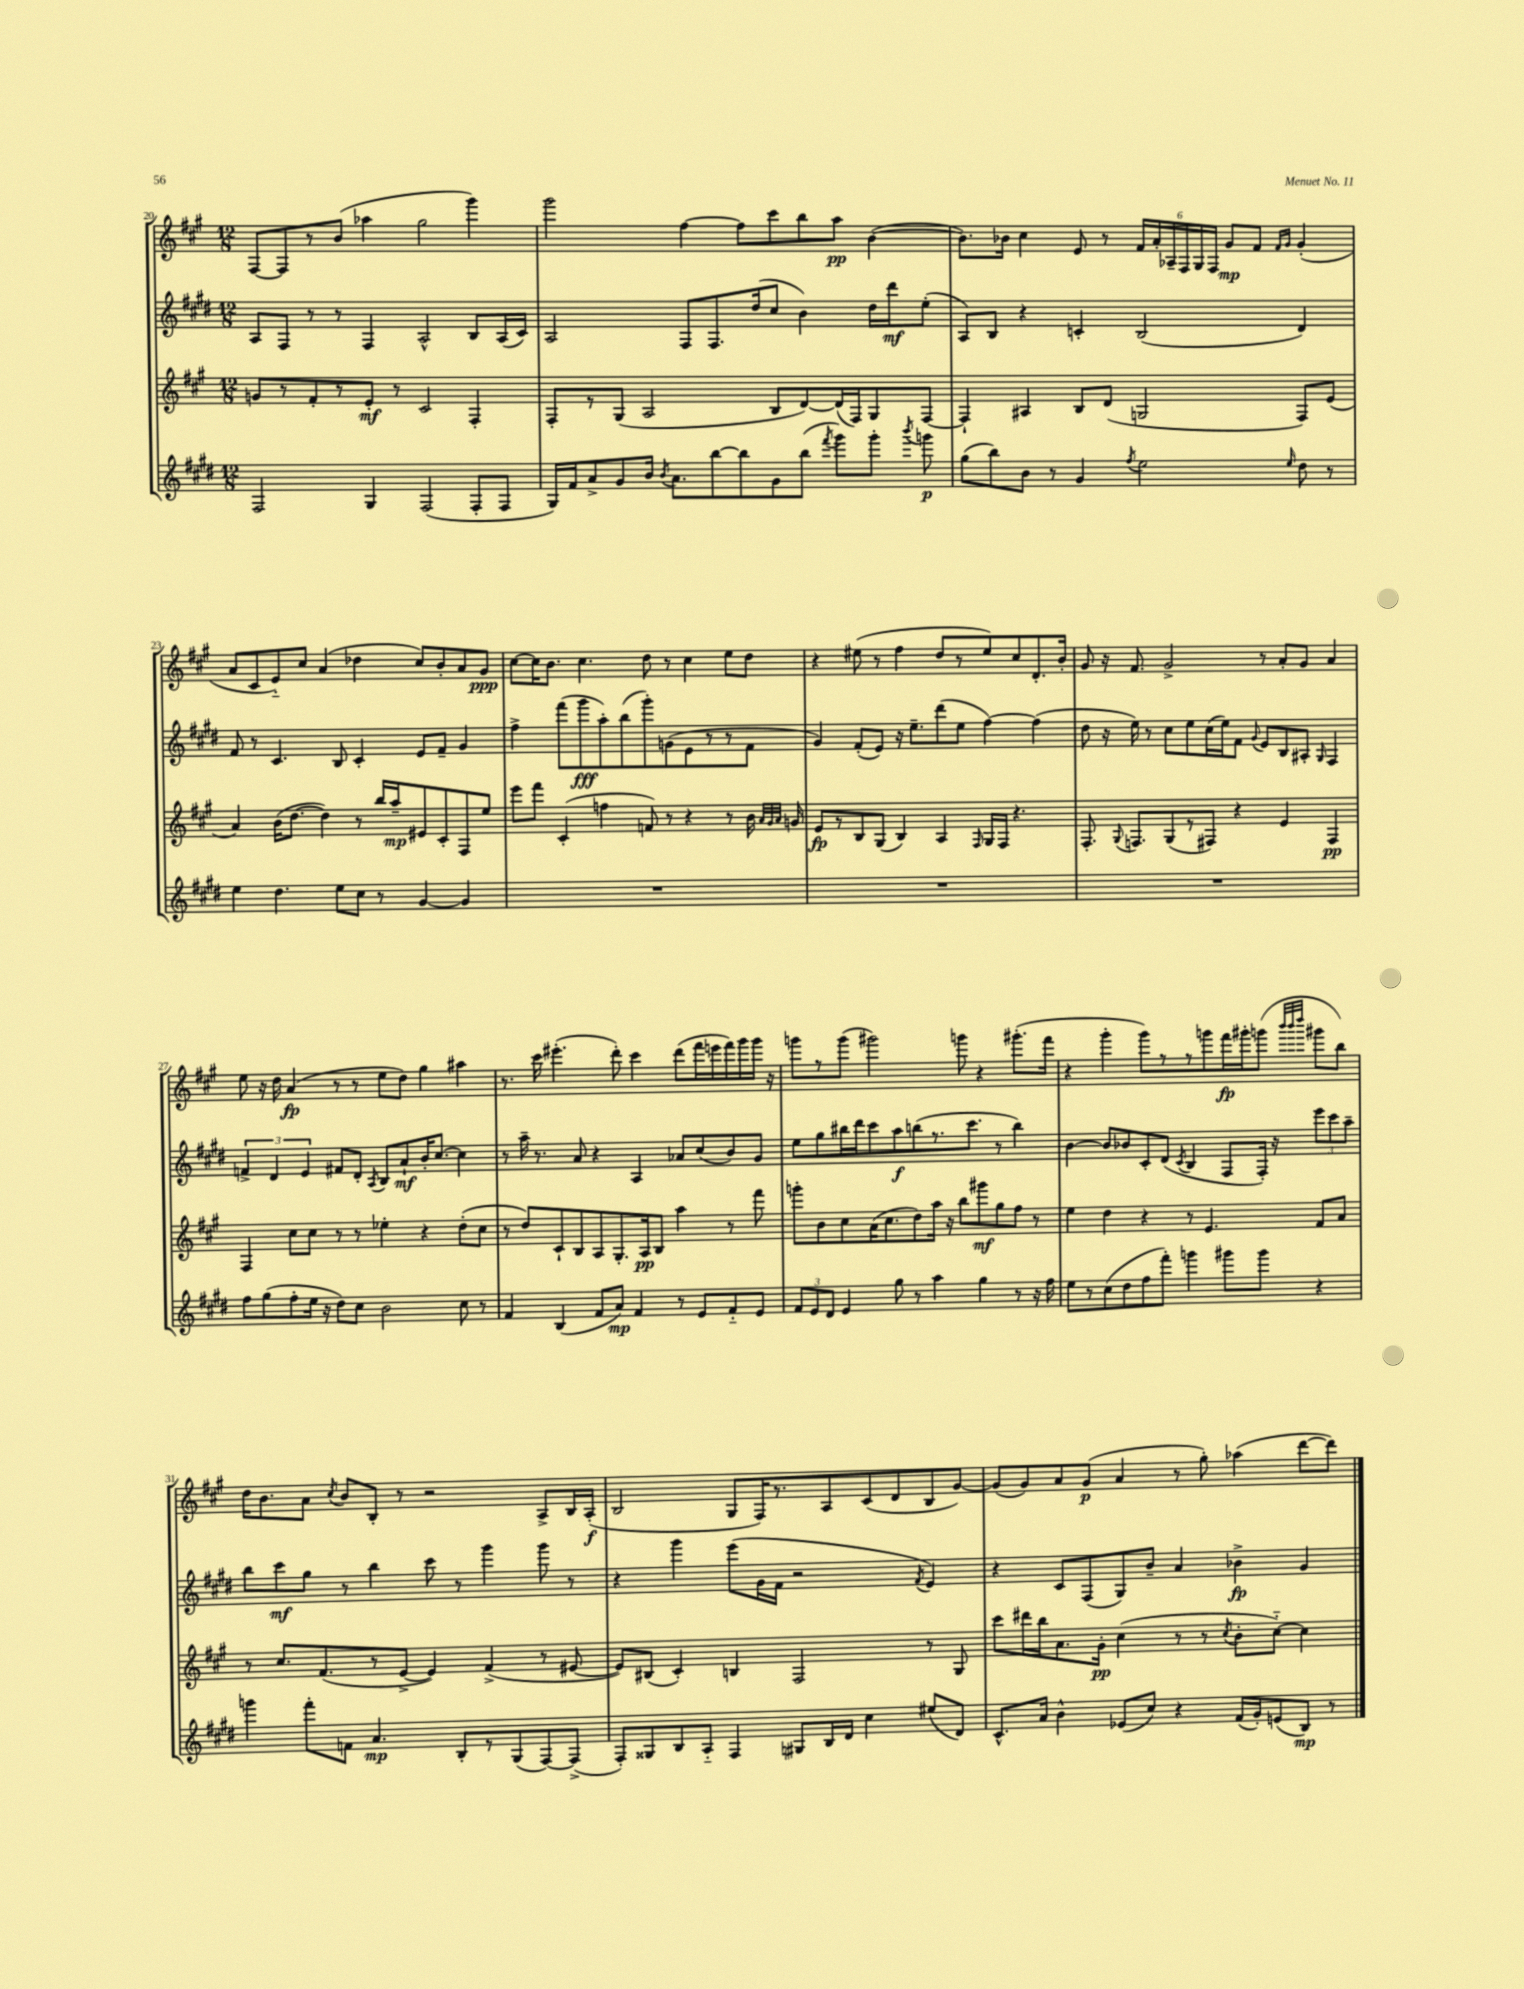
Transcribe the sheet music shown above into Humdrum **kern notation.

**kern	**kern	**kern	**kern
*staff4	*staff3	*staff2	*staff1
*clefG2	*clefG2	*clefG2	*clefG2
*k[f#c#g#d#]	*k[f#c#g#]	*k[f#c#g#d#]	*k[f#c#g#]
*M12/8	*M12/8	*M12/8	*M12/8
2F#	8g	8A	[8F#
.	8r	8F#	8F#]
.	8f#'	8r	8r
.	8r	8r	(8b
4G#	8e'	4F#	4aa-
.	8r	.	.
(2F#	2c#	2A^^	2gg#
8F#'	4F#'	8B	4ggg#)
8F#	.	(16A	.
.	.	16c#)	.
=	=	=	=
16G#)	8F#'	2A	2ggg#
16f#	.	.	.
8a^	8r	.	.
8g#	(8G#	.	.
16b	2A	.	.
8qb	.	.	.
8.a	.	.	.
.	.	8F#	[4ff#
[8bb	.	8.F#	.
8bb]	.	.	8ff#]
.	.	(16dd#	.
8g#	8B	8cc#	8ccc#
(8bb	[8d)	4b)	8bb
8qfff#	.	.	.
8ggg#)	(16d]	.	8aa
.	16F#)	.	.
8ggg#'	8G#	16dd#	([4b
.	.	16ddd#	.
8qbbb	.	.	.
8ggg	[8F#	(8ee'	.
=	=	=	=
(8gg#	4F#`]	8A)	8.b])
8bb)	.	8B	.
.	.	.	16b-
8b	4A#	4r	4cc#
8r	.	.	.
4g#	8B	4c'	8e
.	(8d	.	8r
8qff#	.	.	.
2ee	2G	(2B	24f#
.	.	.	24a'
.	.	.	24A-~
.	.	.	24F#
.	.	.	24G#
.	.	.	24F#
.	.	.	8g#
.	.	.	8f#
.	.	.	16qqf#
16qqee	.	.	16qqg#
8dd#	8F#)	4d#)	(4g#'
8r	(8e	.	.
=	=	=	=
4ee	4a)	8f#	8a
.	.	8r	8c#
4.dd#	(16b	4.c#	8e'~)
.	[8.dd	.	.
.	.	.	8cc#
.	4dd])	.	(4a
8ee	.	8B	.
8cc#	8r	4c#'	4dd-
8r	16bb	.	.
.	16aa~	.	.
[4g#	8e#	8e	8cc#)
.	8c#'	8f#~	8b'
4g#]	8F#	4g#	8a
.	8ee	.	8g#
=	=	=	=
1.r	8eee	4ff#^	[8cc#
.	8fff#	.	16cc#]
.	.	.	8.b
.	(4c#'	(8fff#	.
.	.	8ggg#	4.cc#
.	4ff	8aa')	.
.	.	(8bb	.
.	8f)	8ggg#')	8dd
.	8r	(8g	8r
.	4r	8e	4cc#
.	.	8r	.
.	8r	8r	8ee
.	16b	8f#	8dd
.	32qqa	.	.
.	32qqg#	.	.
.	32qqa	.	.
.	16g	.	.
=	=	=	=
1.r	8e	4g#)	4r
.	8r	.	.
.	8B	(8f#'	(8ee#
.	(8G#	8e)	8r
.	4B)	16r	4ff#
.	.	8.ee~	.
.	4A	(8ddd#	8dd
.	.	8ee	8r
.	16qqF#	.	.
.	16G#	[4ff#)	8ee#)
.	16F#	.	.
.	4.r	.	8cc#
.	.	(4ff#]	8.d'
.	.	.	16b'
=	=	=	=
1.r	8.F#'	8dd#	8g#
.	.	16r	16r
.	8qqG#	.	.
.	8.F	16ee)	8.f#
.	.	8r	.
.	(8G#	8cc#	2g#^
.	8r	8ee	.
.	8F#)	(16cc#	.
.	.	16ee)	.
.	4r	8f#	.
.	.	8qqg#	.
.	.	8e	8r
.	4e	8B	8a'
.	.	8A#'	8g#
.	.	16qqG#	.
.	4F#	4F#	4a
=	=	=	=
8ff#	4F#	6f^	8ee
(8gg#	.	.	16r
.	.	6d#	.
.	.	.	16dd
8ff#'	8cc#	.	(4a
.	.	6e	.
16ee	8cc#	.	.
16r	.	.	.
8dd#)	8r	8f#	8r
8cc#	8r	8d#'	8r
.	.	8qA	.
2b	4ee-'	8B	8ee
.	.	8a`	8dd)
.	4r	16b'	4gg#
.	.	[8.cc#	.
8cc#	(8dd'	4cc#]	4aa#
8r	8cc#	.	.
=	=	=	=
4f#	8r	8r	8.r
.	8dd)	16aa~	.
.	.	8.r	16ccc#
(4B	8c#`	.	(4.eee#'
.	8B	8a	.
8f#	8A	4r	.
8a)	8.G#'	.	8ddd')
4f#	.	4A	4ccc#
.	16A	.	.
.	8B	.	.
8r	4aa	8a-	(8ddd
8e	.	(8cc#	16fff#
.	.	.	16eee
8f#'~	8r	8b)	16fff#)
.	.	.	16ggg#
8e	8fff#	8g#	16ggg#
.	.	.	16r
=	=	=	=
12f#	8ggg'	8ee	8ggg
12e	.	.	.
.	8b	8gg#	8r
12d#	.	.	.
4e	8cc#	16bb#	(8ggg
.	.	16ddd#	.
.	(16a	8ccc#	2ggg#)
.	8.cc#	.	.
8gg#	.	8aa	.
8r	8dd)	(8bb	.
4aa	16aa	8.r	.
.	16r	.	.
.	8bb	.	8ggg
.	.	8.ccc#	.
4gg#	8ggg#	.	4r
.	8gg#	8r	.
8r	8ff#	4bb)	(8.ggg#'
16r	8r	.	.
16ff#	.	.	16fff#
=	=	=	=
8ee	4ee	[4b	4r
8r	.	.	.
(8cc#	4dd	8b]	4ggg#'
8dd#	.	8b-	.
8ff#	4r	8c#'	8ggg#)
8fff#')	.	(8d#	8r
.	.	8qc#	.
4ggg	8r	4B	8r
.	4.e	.	8ggg
8ggg#	.	8F#	16fff#
.	.	.	16ggg#'
8ggg#	.	16F#')	(8ggg
.	.	16r	.
.	.	.	32qqbbb
.	.	.	32qqbbb
.	.	.	32qqdddd
4r	8f#	12eee	8ggg#
.	.	12ccc#	.
.	8a	.	8bb)
.	.	12aa~	.
=	=	=	=
4ggg	8r	8bb	16dd
.	.	.	8.b
.	8.cc#	8ccc#	.
8fff#'	.	8gg#	8a
.	(8.f#	.	.
.	.	.	8qcc#
8f	.	8r	8b
4.a	8r	4bb	8B'
.	[8e^	.	8r
.	4e])	8ccc#	2r
8B'	.	8r	.
8r	(4f#^	4ggg#	.
(8G#	.	.	.
[8F#)	8r	8ggg#	8A^
(8F#^]	[8e#	8r	16B
.	.	.	(16A'
=	=	=	=
8F#')	8e#])	4r	2B
8G##	(8B#	.	.
8B	4c#')	4ggg#	.
8A'~	.	.	.
4F#	4B	(8eee	8G#
.	.	16g#	16F#)
.	.	16f#	8.r
8G#	2F#	2r	.
16B	.	.	8A
16d#	.	.	.
4cc#	.	.	(8c#
.	.	.	8d
.	.	8qf#	.
(8ee#	8r	4e)	8B
8d#)	8G#	.	[8g#)
=	=	=	=
8.c#^^	8ccc#	4r	(8g#]
.	16ddd#	.	8g#)
16a	16bb	.	.
4b^^	8.a	8c#	8a
.	.	(8F#	(8g#
.	16g#'	.	.
(8e-	(4cc#	8G#)	4a
8cc#)	.	8b~	.
4r	8r	4a	8r
.	8r	.	8gg#')
.	8qcc#	.	.
(16f#	8b'	4b-^	(4aa-
16g#')	.	.	.
(8e	[8cc#'~)	.	.
8B)	4cc#]	4g#	[8ddd
8r	.	.	8ddd])
==	==	==	==
*-	*-	*-	*-
